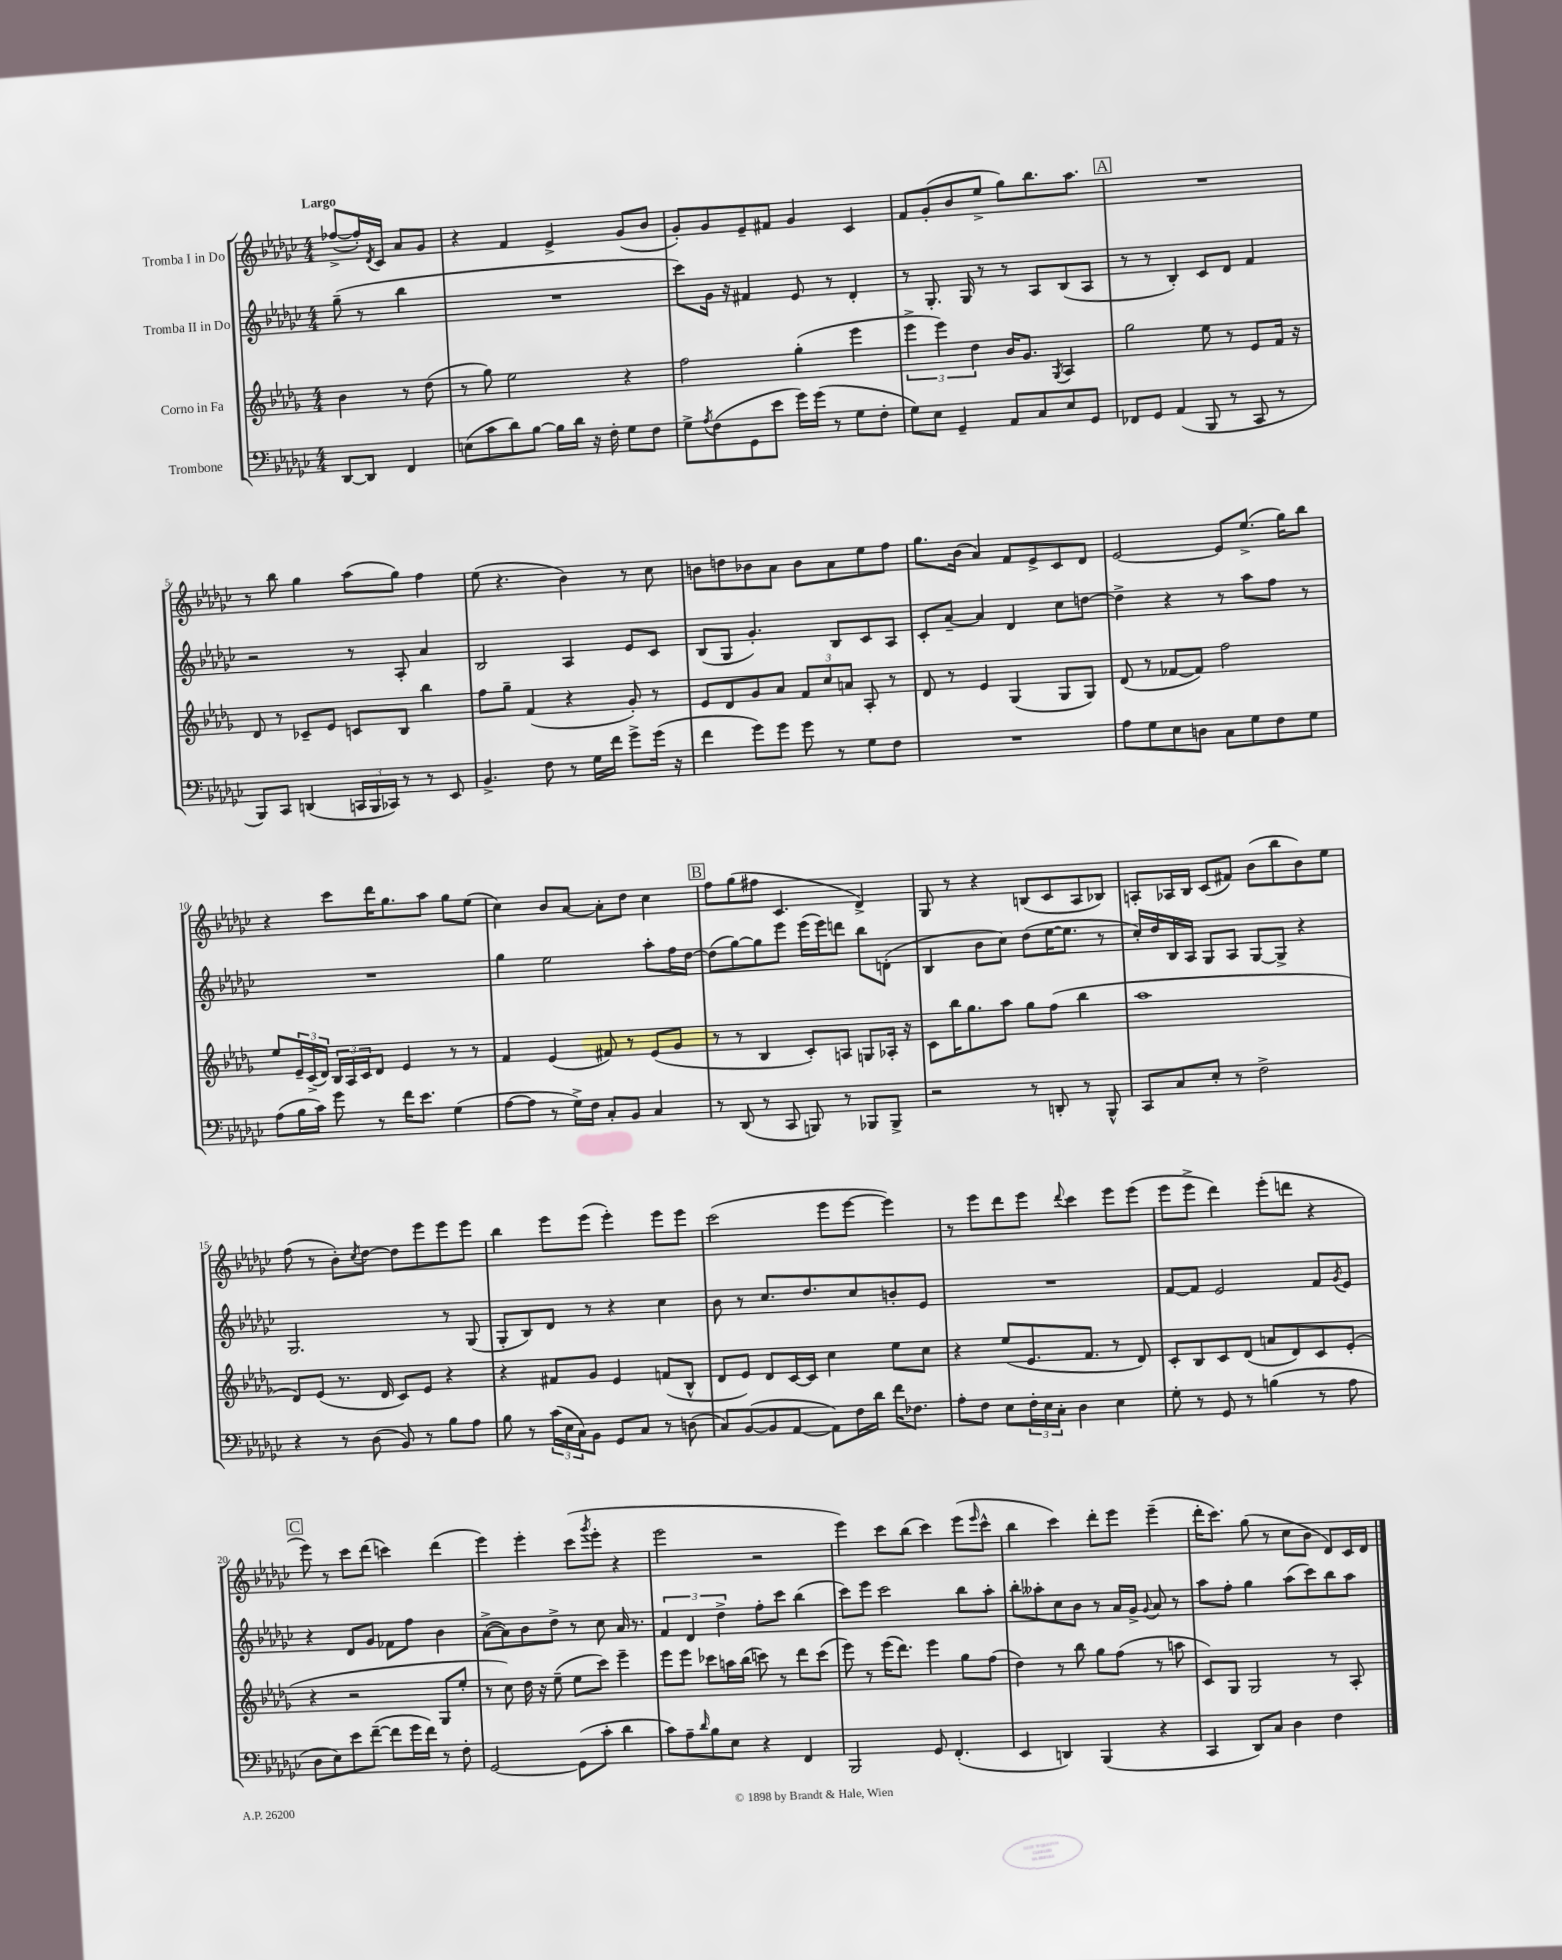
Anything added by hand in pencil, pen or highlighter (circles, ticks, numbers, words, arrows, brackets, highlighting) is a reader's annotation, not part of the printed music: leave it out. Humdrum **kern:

**kern	**kern	**kern	**kern
*part4	*part3	*part2	*part1
*staff4	*staff3	*staff2	*staff1
*I"Trombone	*I"Corno in Fa	*I"Tromba II in Do	*I"Tromba I in Do
*clefF4	*clefG2	*clefG2	*clefG2
*k[b-e-a-d-g-c-]	*k[b-e-a-d-g-]	*k[b-e-a-d-g-c-]	*k[b-e-a-d-g-c-]
*M4/4	*M4/4	*M4/4	*M4/4
=	=	=	=
!	!	!	!LO:TX:a:B:t=Largo
[8DD-/L	4b-\	(8gg-~\	([8ff-X^/L
8DD-/J]	.	8r	16ff-'/L])
.	.	.	8qd-/
.	.	.	16c-/JJ
4FF/	8r	4bb-\	8a-/L
.	(8dd-\	.	8g-/J
=1	=1	=1	=1
(8En\L	8r	1r	4r
8c-\	8gg-\)	.	.
8d-\)	2ee-\	.	4f/
[8B-\J	.	.	.
16B-\LL]	.	.	4e-^/
16d-\JJ	.	.	.
16r	.	.	.
16F'\	.	.	.
8G-\L	4r	.	(8g-/L
8F\J	.	.	8b-/J
=2	=2	=2	=2
8G-^\L	2ff\	8ccc-\L)	8g-'/L)
8qA-/	.	.	.
(8F\	.	16g-\Jk	8g-/
.	.	16r	.
8GG-\	.	4f#X/	8e-~/
8e-\J	.	.	8f#X/J
16g-\LL)	(4gg-'\	8e-/	4g-/
(16g-\JJ	.	.	.
8r	.	8r	.
8G-\L	4eee-\	4d-'/	4c-/
8F'\J	.	.	.
=3	=3	=3	=3
8G-\L)	6eee-^\	8r	8f/L
8E-\J	.	8.G-'/	(8g-'/
.	6eee-\)	.	.
4GG-~/	.	.	8b-/
.	.	16G-/	.
.	6dd-\	.	.
.	.	8r	8ee-^/J
8AA-/L	16b-/KL	8r	8gg-\L)
.	8.g-/J	.	.
8C-/	.	8A-/L	8.bb-\
.	8qG-/	.	.
8E-/	4A-/	(8B-/	.
.	.	.	8.aa-\J
8GG-/J	.	8A-/J	.
!!LO:REH:place=s1:t=A
=4	=4	=4	=4
8FF-X/L	2gg-\	8r	1r
8GG-/J	.	8r	.
(4AA-/	.	4B-'/)	.
8BBB-/	8ee-\	8c-/L	.
8r	8r	8d-/J	.
8CC-/	8e-/L	4f/	.
8r	16f/Jk	.	.
.	16r	.	.
!!LO:LB:g=z
=5	=5	=5	=5
8BBB-/L)	8d-/	2r	8r
8CC-/J	8r	.	8bb-\
(4DDn/	8c-X~/L	.	4gg-\
.	8e-/J	.	.
24CCn/LL	8cn/L	8r	(8aa-\L
24BBB-/	.	.	.
24CC-X/JJ)	.	.	.
8r	8B-/J	8A-'/	8gg-\J)
8r	4bb-\	4a-/	4ff\
8EE-/	.	.	.
=6	=6	=6	=6
4.BB-^/	8ff\L	2B-/	(8ee-\
.	8gg-~\J	.	4.r
.	(4f/	.	.
8F\	.	.	.
8r	4r	4A-/	4b-\)
16G-\LL	.	.	.
16f\JJ	.	.	.
8g-^\L	8g-'/)	8e-/L	8r
(16g-\Jk	8r	8c-/J	8cc-\
16r	.	.	.
=7	=7	=7	=7
4f\	8e-/L	(8B-/L	8bn\L
.	8d-/	8G-/J	8ddn\
8g-\L)	8g-/	4.g-'/)	8b-X\
8g-\J	8a-/J	.	8a-\J
8g-\	12f/L	.	8b-\L
.	12cc/	.	.
8r	.	8B-/L	8a-\
.	12an/J	.	.
8G-\L	8A-'/	8c-/	8ee-\
8F\J	8r	8A-/J	8ff\J
=8	=8	=8	=8
1r	8d-/	8c-'/L	8.gg-\L
.	8r	[8a-~/J	.
.	.	.	(16b-\Jk
.	4e-/	4a-/]	4a-/)
.	(4G-/	4d-/	8f/L
.	.	.	8e-^/
.	8G-/L	8cc-\L	8c-/
.	8G-/J)	[8ddn\J	8d-/J
=9	=9	=9	=9
8A-\L	(8d-/	4dd^\]	[2e-/
8G-\	8r	.	.
8E-\	[8f-X/L	4r	.
8Dn\J	8f-/J])	.	.
8C-\L	2ff\	8r	8e-/L]
8G-\	.	8aa-\L	(8.ee-^/J
8F\	.	8ff\J	.
.	.	.	16gg-\KL)
8G-\J	.	8r	8bb-\J
!!LO:LB:g=z
=10	=10	=10	=10
(8A-\L	8ee-/L	1r	4r
16B-\L	24e-~/L	.	.
.	(24c^/	.	.
16c-\JJ)	.	.	.
.	24d-/JJ)	.	.
8g-\	24B-/LL	.	8ccc-\L
.	24A-/	.	.
.	24c/J	.	.
8r	8d-/J	.	16ddd-\K
.	.	.	8.gg-\
16f\KL	4e-/	.	.
8.e-\J	.	.	.
.	.	.	8aa-\J
(4G-\	8r	.	8gg-\L
.	8r	.	(8ee-\J
=11	=11	=11	=11
[8A-\L	4f/	4gg-\	4cc-\)
8A-\J]	.	.	.
8r	(4e-/	2ee-\	8b-/L
16G-^\LL)	.	.	[8a-/J
16F\JJ	.	.	.
8C-'/L	8f#X/)	.	8a-'\L]
8BB-/J	8r	.	8dd-\J
4C-/	(8e-/L	8aa-'\L	4cc-\
.	8g-/J	16ff\L	.
.	.	[16dd-\JJ	.
!!LO:REH:place=s1:t=B
=12	=12	=12	=12
8r	8r	(8dd-\L]	8ff\L
(8DD-/	8r	[8gg-\)	(8gg-\
8r	4B-/	8gg-\]	8ff#X\J
8CC-/	.	8eee-\J	4.c-/
8BBBn/)	8c'/L)	(16eee-\LL	.
.	.	16eee-\J)	.
8r	8An/J	8dddn\J	.
8BBB-X/L	8Gn/L	8bb-\L	4d-^/)
8BBB-^/J	16A-X'/Jk	(8dn'\J	.
.	16r	.	.
=13	=13	=13	=13
2r	8c\L	4B-/	8G-/
.	16bb-\K	.	8r
.	8.gg-\	.	.
.	.	8b-\L	4r
.	8aa-\J	8cc-\J)	.
8r	8gg-\L	(8dd-\L	(8Bn/L
8DDn'/	(8ff\J	[16ee-\K	8c-/
.	.	8.ee-\J]	.
8r	4bb-\	.	8A-/
8BBB-^^/	.	8r	8B-X/J)
=14	=14	=14	=14
8CC-/L	1aa-	16cc-'/LL)	8An'/L
.	.	16dd-/	.
8C-/	.	16B-/	16A-X/L
.	.	16A-/JJ	16B-/JJ
8E-'/J	.	8G-/L	(8c-/L
8r	.	8A-/J	8f#X/J)
2F^\	.	[8G-/L	(8b-\L
.	.	8G-^/J]	8bb-\
.	.	4r	8b-\)
.	.	.	8ee-\J
!!LO:LB:g=z
=15	=15	=15	=15
4r	8d-/L)	2.G-/	(8ff\
.	(8e-/J	.	8r
8r	8.r	.	8b-'\L)
.	.	.	8qcc-/
(8D-\	.	.	[8dd-\J
.	16d-/	.	.
8BB-/)	8c/L)	.	8dd-\L]
8r	8e-/J	.	8eee-\
8B-\L	4r	8r	8eee-\
8A-\J	.	(8G-/	8eee-\J
=16	=16	=16	=16
8B-\	4r	8G-'/L	4bb-\
8r	.	8B-/)	.
(24c-\LL	8f#X/L	8d-/J	8eee-\L
24E-\	.	.	.
24C-\J)	.	.	.
8BB-\J	8g-/J	8r	(8eee-\J
8GG-/L	4e-/	4r	4eee-'\)
8C-/J	.	.	.
8r	(8fn/L	4cc-\	8eee-\L
(8Dn\	8B-^^/J	.	8eee-\J
=17	=17	=17	=17
8C-/L)	8d-/L	8b-\	(2ccc-\
([8BB-/	8e-/J)	8r	.
8BB-/]	8d-/L	8.cc-/L	.
[8AA-/J	[16c/L	.	.
.	16c/JJ]	8.dd-/	.
8AA-\L])	4cc\	.	8eee-\L
16F\L	.	8cc-/	[8eee-\J
16d-\JJ	.	.	.
16f\KL	8ee-\L	8bn'/	4eee-\])
8.F-X\J	.	.	.
.	8cc\J	8e-/J	.
=18	=18	=18	=18
8A-'\L	4r	1r	8r
8F\J	.	.	8eee-\L
8E-\L	(8ee-/L	.	8ddd-\
24F'\L	8.e-/	.	8eee-\J
24E-\	.	.	.
24C-'\JJ	.	.	.
.	.	.	8qqddd-/
4D-\	.	.	4ccc-\
.	8.f/J	.	.
4E-\	8r	.	8eee-\L
.	8d-/)	.	(8eee-\J
=19	=19	=19	=19
8G-'\	8c'/L	[8f/L	8eee-\L
8r	8B-/	8f/J]	8eee-^\J
8GG-/	8c/	2e-/	4ddd-\)
8r	(8d-/J	.	.
(4Bn\	8an/L	.	(8eee-'\L
.	8d-/)	.	8dddn\J
8r	8c/	8f/L	4r
.	.	8qg-/	.
8A-\	(8e-'/J	8e-/J	.
!!LO:LB:g=z
!!LO:REH:place=s1:t=C
=20	=20	=20	=20
8D-\L	4r	4r	8eee-\)
8E-\)	.	.	8r
8e-\	2r	8d-/L	8ccc-\L
([8f~\J	.	8g-/J	(8ddd-\J
8f\L]	.	8f-X\L	4cccn\)
16g-\L	.	8ff\J	.
16f\JJ)	.	.	.
8r	8G-/L	4b-\	(4ddd-\
8F'\	8ee-'/J	.	.
=21	=21	=21	=21
[2GG-/	8r	([8a-^\L	4eee-\)
.	8cc\)	8a-\])	.
.	16dd-\	8b-\	4eee-'\
.	16r	.	.
.	(8ee-~\	8dd-^\J	.
(8GG-\L]	8ee-\L	8r	(8ccc-\L
.	.	.	8qggg-/
8c-'\J	8ccc\J)	8cc-\	8eee-'\J
4d-\	4eee-~\	16a-/	4r
.	.	8.r	.
=22	=22	=22	=22
8c-\L)	8eee-\L	6f/	2eee-\
8A-~\	8eee-\J	.	.
.	.	6d-/	.
16qqd-/	.	.	.
8B-\	8ccc-X\L	.	.
.	.	6dd-^\	.
8E-\J	16aan\L	.	.
.	(16bb-\JJ	.	.
4r	8cccn\)	8ff'\L	2r
.	8r	8ccc-\J	.
4FF/	8ddd-\L	(4bb-\	.
.	(8ccc\J	.	.
=23	=23	=23	=23
2BBB-/	8eee-\)	8ccc-\L)	4eee-\)
.	8r	8eee-\J	.
.	(16eee-\KL	2ccc-\	8ccc-\L
.	8.ddd-\J)	.	.
.	.	.	(8bb-\J
8GG-/	4eee-\	.	4ccc-\)
(4.FF'/	.	.	.
.	8gg-\L	8bb-\L	(8eee-\L
.	.	.	16qqeee-/
.	(8ff\J	8aa-'\J	8ccc-^^\J
=24	=24	=24	=24
4EE-/	4dd-\)	8bb-'\L	4bb-\
.	.	8aa--X'\	.
4DDn/)	8r	8cc-\	4ccc-\)
.	8bb-\	8b-\J	.
(4BBB-/	8gg-\L	8r	8ddd-'\L
.	(8ff\J	16a-/LL	8eee-\J
.	.	16g-^/JJ	.
.	.	8qqg-/	.
4r	8r	8a-/	(4eee-~\
.	8aan\	8r	.
=25	=25	=25	=25
4CC-/	8c/L)	8aa-\L	16ddd-'\KL
.	.	.	8.ccc-\J)
.	8G-/J	8ff'\J	.
8DD-/L)	2G-/	4gg-\	(8gg-\
8C-/J	.	.	8r
4D-\	.	(8aa-\L	8cc-\L
.	.	8ccc-\)	8b-\J
4F\	8r	8bb-\	8d-/L)
.	8A-'/	8aa-\J	16c-/L
.	.	.	16d-/JJ
==	==	==	==
*-	*-	*-	*-
